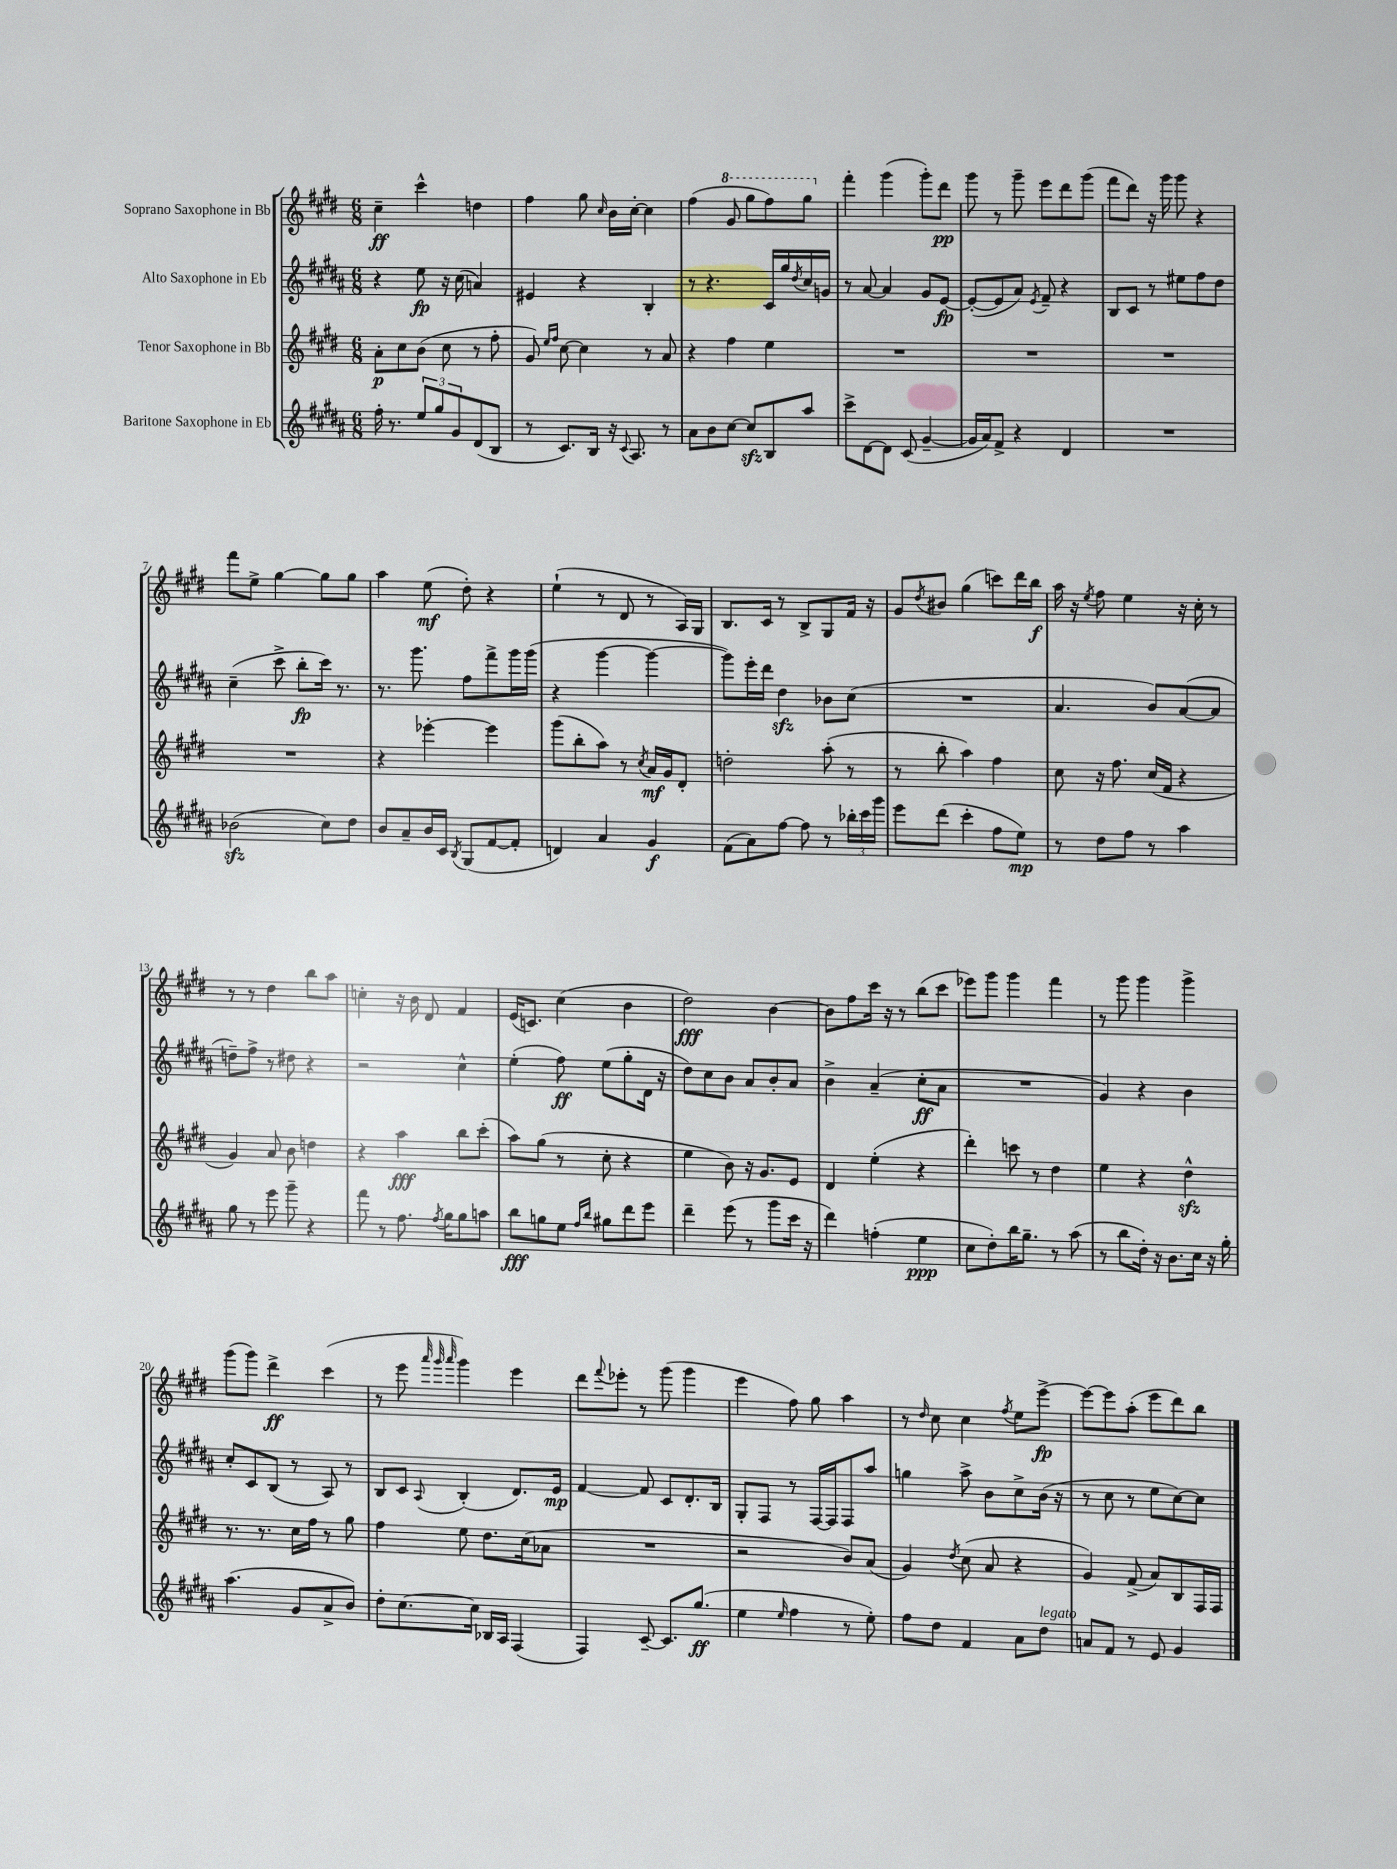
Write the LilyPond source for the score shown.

<<
\new StaffGroup <<
\new Staff = "s0" \with { instrumentName = "Soprano Saxophone in Bb" } {
    \clef treble \key e \major \numericTimeSignature \time 6/8
    cis''4--\ff cis'''4-^ d''4 |
    fis''4 gis''8 \grace { cis''16 } b'16 cis''16~-. cis''4 |
    fis''4( \ottava #1 gis''8 gis'''8 fis'''8) gis'''8 \ottava #0 |
    fis'''4-. gis'''4( gis'''8-.) dis'''8\pp |
    gis'''8 r8 gis'''8-- e'''8 dis'''8 gis'''8( |
    fis'''8 dis'''8) r16 gis'''16 gis'''8 r4 |
    fis'''8 e''8-> gis''4~ gis''8 gis''8 |
    a''4 e''8\mf( dis''8-.) r4 |
    e''4-!( r8 dis'8 r8 a16) gis16 |
    b8. cis'16 r8 b8-> gis8 fis'16 r16 |
    gis'8 \acciaccatura { dis''8 } bis'8 gis''4( c'''8) dis'''16 b''16\f |
    a''16 r16 \acciaccatura { e''8 } fis''8 e''4 r16 cis''16-. r8 |
    r8 r8 dis''4 b''8 a''8 |
    c''4-. r16 b'16 dis'8 fis'4 |
    e'16( c'8.) cis''4( b'4 |
    dis''2\fff) b'4~ |
    b'8 fis''8 cis'''16 r16 r8 b''8( cis'''8 |
    ees'''8) gis'''8 gis'''4 fis'''4 |
    r8 gis'''8 gis'''4 gis'''4-> |
    gis'''8( gis'''8) dis'''4->\ff cis'''4( |
    r8 e'''8 \grace { a'''32 gis'''32 a'''32 } gis'''4) e'''4 |
    dis'''8 \appoggiatura { fis'''8 } ees'''8-. r8 gis'''8( gis'''4 |
    e'''4 fis''8) gis''8 a''4 |
    r8 \grace { dis''16 } cis''8 cis''4 \acciaccatura { fis''8 } e''8 e'''8~->\fp |
    e'''8~ e'''8 a''8-.( e'''8 dis'''8) b''8 \bar "|." |
}
\new Staff = "s1" \with { instrumentName = "Alto Saxophone in Eb" } {
    \clef treble \key b \major \numericTimeSignature \time 6/8
    r4 e''8\fp r16 cis''16( a'4) |
    eis'4 r4 b4-. |
    r8 r4. cis'16 gis''16 \acciaccatura { dis''8 } cis''16 g'16 |
    r8 ais'8~ ais'4 gis'8 e'8~\fp |
    e'8~-.( e'8 ais'8) \acciaccatura { e'8 } fis'8-- r4 |
    b8 cis'8 r8 eis''8 fis''8 dis''8 |
    cis''4--( cis'''8-> b''8-.\fp cis'''16) r8. |
    r8. gis'''8. fis''8 fis'''8-> gis'''16 gis'''16( |
    r4 gis'''4~ gis'''4~ |
    gis'''8) e'''16-. dis'''16 dis''4\sfz bes'8 cis''8( |
    R2. |
    ais'4. b'8) ais'8~( ais'8 |
    d''8--) fis''8-> r8 dis''8 r4 |
    r2 cis''4-^ |
    e''4-.( fis''8\ff) e''8( gis''8-. dis'16 r16 |
    dis''8) cis''8 b'8 ais'8 b'8-. ais'8 |
    b'4-> ais'4--( cis''8-.\ff ais'8 |
    R2. |
    gis'4) r4 b'4 |
    cis''8-. cis'8 b8( r8 ais8) r8 |
    b8 cis'8 \appoggiatura { ais8 } b4-.( dis'8.) e'16\mp |
    fis'4~ fis'8 cis'8 dis'8.-. b16 |
    gis8-. fis8 r8 fis16~ fis16 fis8 ais''8 |
    g''4 ais''8-> b'8 cis''8-> b'16( r16 |
    r8 cis''8 r8 e''8 cis''8~) cis''8 \bar "|." |
}
\new Staff = "s2" \with { instrumentName = "Tenor Saxophone in Bb" } {
    \clef treble \key e \major \numericTimeSignature \time 6/8
    a'8-.\p cis''8 b'8( cis''8 r8 fis''8-. |
    gis'8) \grace { e''16 fis''16 } cis''8~ cis''4 r8 a'8 |
    r4 fis''4 e''4 |
    R2. |
    R2. |
    R2. |
    R2. |
    r4 ees'''4~-. ees'''4 |
    gis'''8( b''8-. a''8) r8 \acciaccatura { cis''8 } a'16\mf gis'16 dis'8-. |
    d''2-. a''8-.( r8 |
    r8 b''8-. a''4) fis''4 |
    cis''8 r16 fis''8. cis''16( fis'16 r4 |
    gis'4) a'8 b'8 d''4 |
    r4 a''4\fff b''8 cis'''8-.( |
    a''8) gis''8( r8 cis''8-. r4 |
    e''4 b'8) r16 gis'8. e'8 |
    dis'4 e''4-.( r4 |
    dis'''4-.) c'''8 r8 dis''4 |
    e''4 r4 dis''4-^\sfz |
    r8. r8. cis''16 fis''16 r8 gis''8 |
    fis''4 e''8 dis''8. cis''16( aes'8 |
    R2. |
    r2 b'8) a'8( |
    gis'4) \acciaccatura { dis''8 } cis''8( a'8 r4 |
    gis'4) fis'8->( a'8) b8 fis16 fis16 \bar "|." |
}
\new Staff = "s3" \with { instrumentName = "Baritone Saxophone in Eb" } {
    \clef treble \key b \major \numericTimeSignature \time 6/8
    fis''16-. r8. \tuplet 3/2 { e''8 gis''8 gis'8 } dis'8( b8 |
    r8 cis'8.) b16 r16 \appoggiatura { cis'8 } ais8. r8 |
    ais'8 b'8 cis''8~ cis''8\sfz b8 ais''8 |
    cis'''8-> dis'8~ dis'8 cis'8( gis'4~-- |
    gis'16 ais'16) fis'8-> r4 dis'4 |
    R2. |
    bes'2\sfz( cis''8) dis''8 |
    b'8 ais'8-- b'16 cis'16 \acciaccatura { b8 } gis8( fis'8~ fis'8-. |
    d'4) ais'4 gis'4\f |
    fis'8( ais'8) fis''8~ fis''8 r8 \tuplet 3/2 { bes''16-. cis'''16 gis'''16 } |
    e'''8 dis'''8( cis'''4-. fis''8 e''8\mp) |
    r8 dis''8 fis''8 r8 ais''4 |
    gis''8 r8 e'''8 gis'''8-- r4 |
    fis'''8 r8 fis''8. \acciaccatura { fis''8 } gis''16 gis''8 a''8 |
    b''8\fff g''8 e''8 \grace { fis''16 b''16 } gis''8 dis'''8 e'''8 |
    dis'''4-- e'''8( r8 gis'''8 cis'''16 r16 |
    dis'''4) f''4-.( e''4\ppp |
    cis''8 dis''8-.) b''16 gis''8.-- r8 ais''8( |
    r8 b''8 dis''16-.) r16 b'8. cis''16 r16 gis''16-. |
    ais''4.( gis'8 ais'8-> b'8) |
    dis''8-. cis''8.~ cis''16 bes16 ais16 fis4( |
    fis4) cis'8~-- cis'8. gis''8.\ff( |
    e''4 \grace { e''16 } fis''4 r8 e''8-.) |
    fis''8 dis''8 fis'4 ais'8 dis''8^\markup { \italic "legato" } |
    a'8 fis'8 r8 e'8 gis'4 \bar "|." |
}
>>
>>
